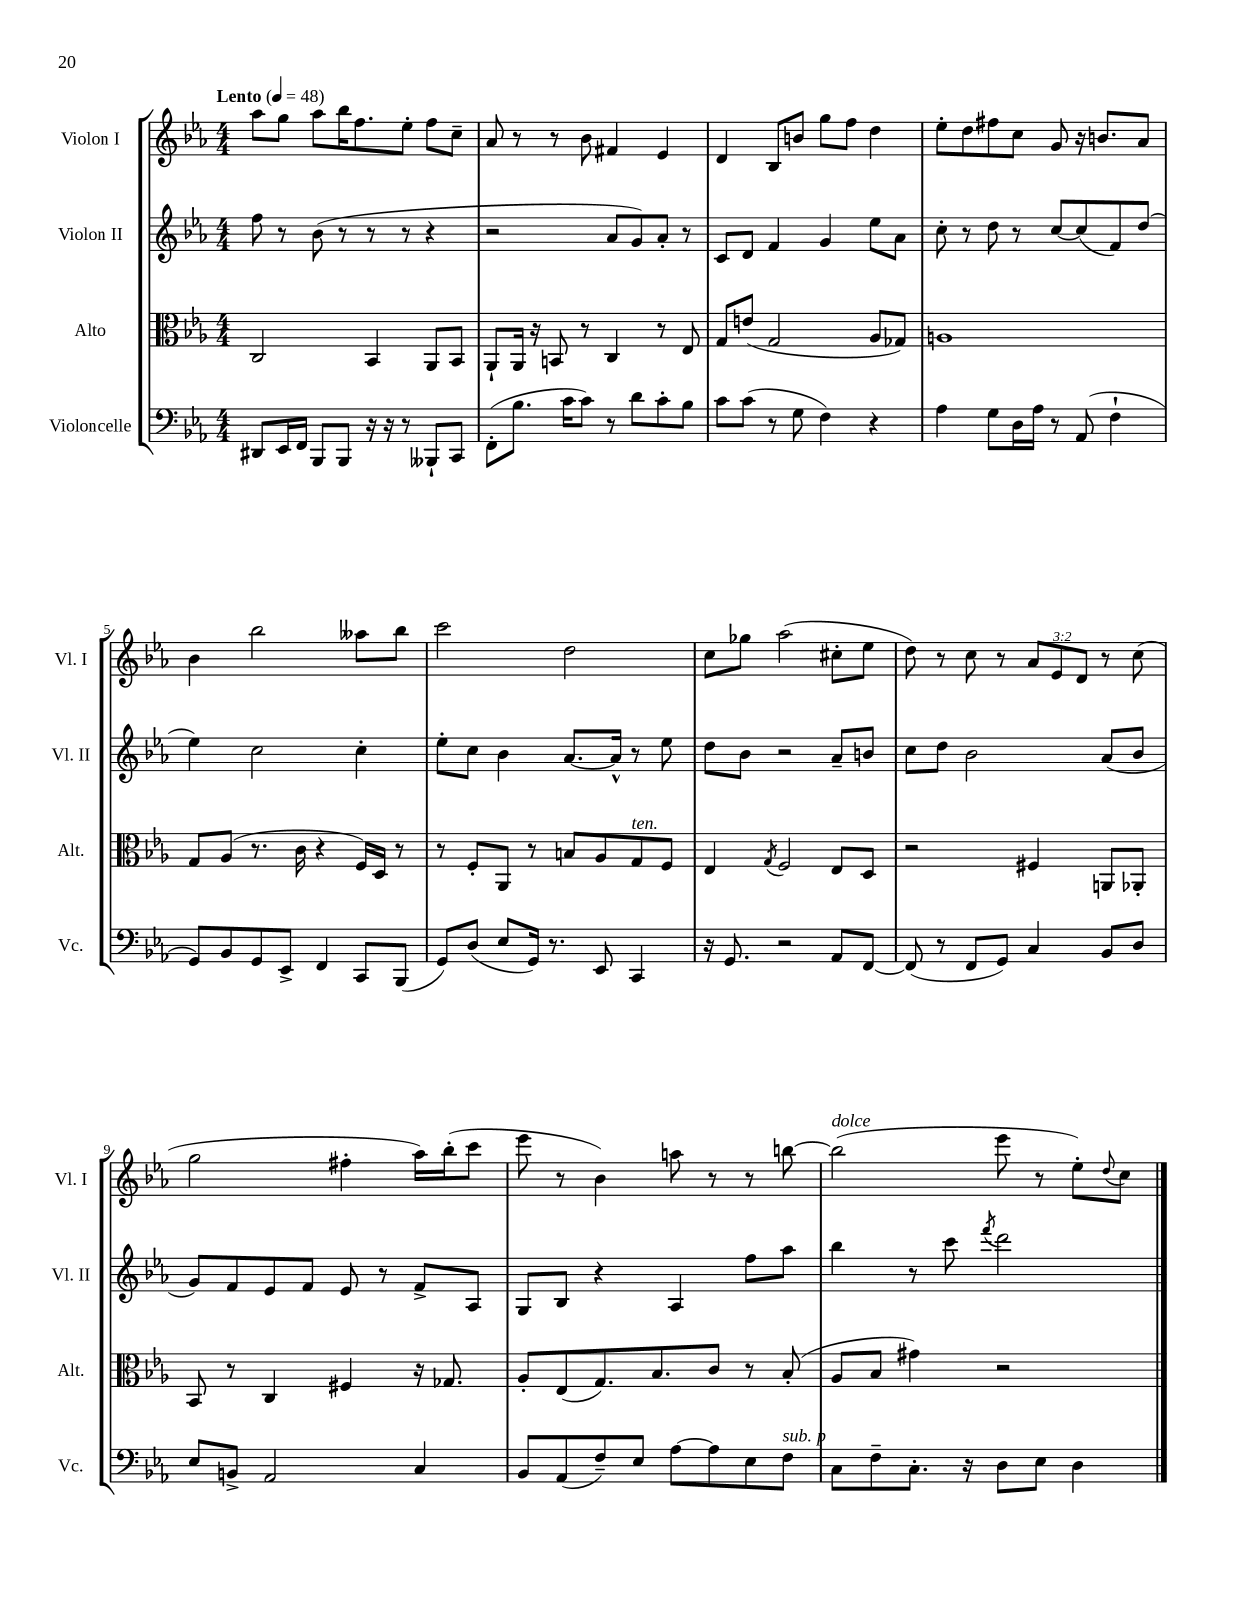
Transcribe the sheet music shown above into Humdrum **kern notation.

**kern	**kern	**kern	**kern
*part4	*part3	*part2	*part1
*staff4	*staff3	*staff2	*staff1
*I"Violoncelle	*I"Alto	*I"Violon II	*I"Violon I
*I'Vc.	*I'Alt.	*I'Vl. II	*I'Vl. I
*clefF4	*clefC3	*clefG2	*clefG2
*k[b-e-a-]	*k[b-e-a-]	*k[b-e-a-]	*k[b-e-a-]
*M4/4	*M4/4	*M4/4	*M4/4
*MM48	*MM48	*MM48	*MM48
=1	=1	=1	=1
!	!	!	!LO:TX:a:B:t=Lento
8DD#X/L	2C/	8ff\	8aa-\L
16EE-/L	.	8r	8gg\J
16FF/JJ	.	.	.
8BBB-/L	.	(8b-\	8aa-\L
8BBB-/J	.	8r	16bb-\K
.	.	.	8.ff\
16r	4BB-/	8r	.
16r	.	.	.
8r	.	8r	8ee-'\J
8BBB--X`/L	8AA-/L	4r	8ff\L
8CC/J	8BB-/J	.	8cc~\J
=2	=2	=2	=2
(8FF'\L	8AA-`/L	2r	8a-/
8.B-\J	16AA-/Jk	.	8r
.	16r	.	.
.	8BBn/	.	8r
16c\KL	.	.	.
8c\J)	8r	.	8b-\
8r	4C/	8a-/L	4f#X/
8d\L	.	8g/)	.
8c'\	8r	8a-'/J	4e-/
8B-\J	8E-/	8r	.
=3	=3	=3	=3
8c\L	8G/L	8c/L	4d/
(8c\J	(8en/J	8d/J	.
8r	2G/	4f/	8B-/L
8G\	.	.	8bn/J
4F\)	.	4g/	8gg\L
.	.	.	8ff\J
4r	8A-/L	8ee-\L	4dd\
.	8G-X/J)	8a-\J	.
=4	=4	=4	=4
4A-\	1An	8cc'\	8ee-'\L
.	.	8r	8dd\
8G\L	.	8dd\	8ff#X\
16D\L	.	8r	8cc\J
16A-\JJ	.	.	.
8r	.	[8cc/L	8g/
(8AA-/	.	(8cc/]	16r
.	.	.	8.bn/L
4F`\	.	8f/)	.
.	.	(8dd/J	8a-/J
!!LO:LB:g=z
=5	=5	=5	=5
8GG/L)	8G/L	4ee-\)	4b-\
8BB-/	(8A-/J	.	.
8GG/	8.r	2cc\	2bb-\
8EE-^/J	.	.	.
.	16c\	.	.
4FF/	4r	.	.
8CC/L	16F/LL)	4cc'\	8aa--X\L
.	16D/JJ	.	.
(8BBB-/J	8r	.	8bb-\J
=6	=6	=6	=6
8GG/L)	8r	8ee-'\L	2ccc\
(8D/J	8F'/L	8cc\J	.
8E-/L	8AA-/J	4b-\	.
16GG/Jk)	8r	.	.
8.r	.	.	.
.	8Bn/L	[8.a-/L	2dd\
8EE-/	8A-/	.	.
.	.	16a-^^/Jk]	.
!	!LO:TX:a:i:t=ten.	!	!
4CC/	8G/	8r	.
.	8F/J	8ee-\	.
=7	=7	=7	=7
16r	4E-/	8dd\L	8cc\L
8.GG/	.	.	.
.	.	8b-\J	8gg-X\J
.	8qG/	.	.
2r	2F/	2r	(2aa-\
8AA-/L	8E-/L	8a-~/L	8cc#X'\L
[8FF/J	8D/J	8bn/J	8ee-\J
=8	=8	=8	=8
(8FF/]	2r	8cc\L	8dd\)
8r	.	8dd\J	8r
8FF/L	.	2b-\	8cc\
8GG/J)	.	.	8r
4C/	4F#X/	.	12a-/L
.	.	.	12e-/
.	.	.	12d/J
8BB-/L	8AAn/L	(8a-/L	8r
8D/J	8AA-X'/J	8b-/J	(8cc\
!!LO:LB:g=z
=9	=9	=9	=9
8E-/L	8BB-/	8g/L)	2gg\
8BBn^/J	8r	8f/	.
2AA-/	4C/	8e-/	.
.	.	8f/J	.
.	4F#X/	8e-/	4ff#X'\
.	.	8r	.
4C/	16r	8f^/L	16aa-\LL)
.	8.G-X/	.	(16bb-'\J
.	.	8A-/J	8ccc\J
=10	=10	=10	=10
8BB-/L	8A-'/L	8G/L	8eee-\
(8AA-/	(8E-/	8B-/J	8r
8F~/)	8.G/)	4r	4b-\)
8E-/J	.	.	.
.	8.B-/	.	.
[8A-\L	.	4A-/	8aan\
8A-\]	8c/J	.	8r
8E-\	8r	8ff\L	8r
!LO:TX:a:i:t=sub. p	!	!	!
8F\J	(8B-'/	8aa-\J	[8bbn\
=11	=11	=11	=11
!	!	!	!LO:TX:a:i:t=dolce
8C\L	8A-/L	4bb-\	(2bb\]
8F~\	8B-/J	.	.
8.C'\J	4g#X\)	8r	.
.	.	8ccc\	.
16r	.	.	.
.	.	8qfff/	.
8D\L	2r	2ddd\	8eee-\
8E-\J	.	.	8r
4D\	.	.	8ee-'\L)
.	.	.	8qqdd/
.	.	.	8cc\J
==	==	==	==
*-	*-	*-	*-
